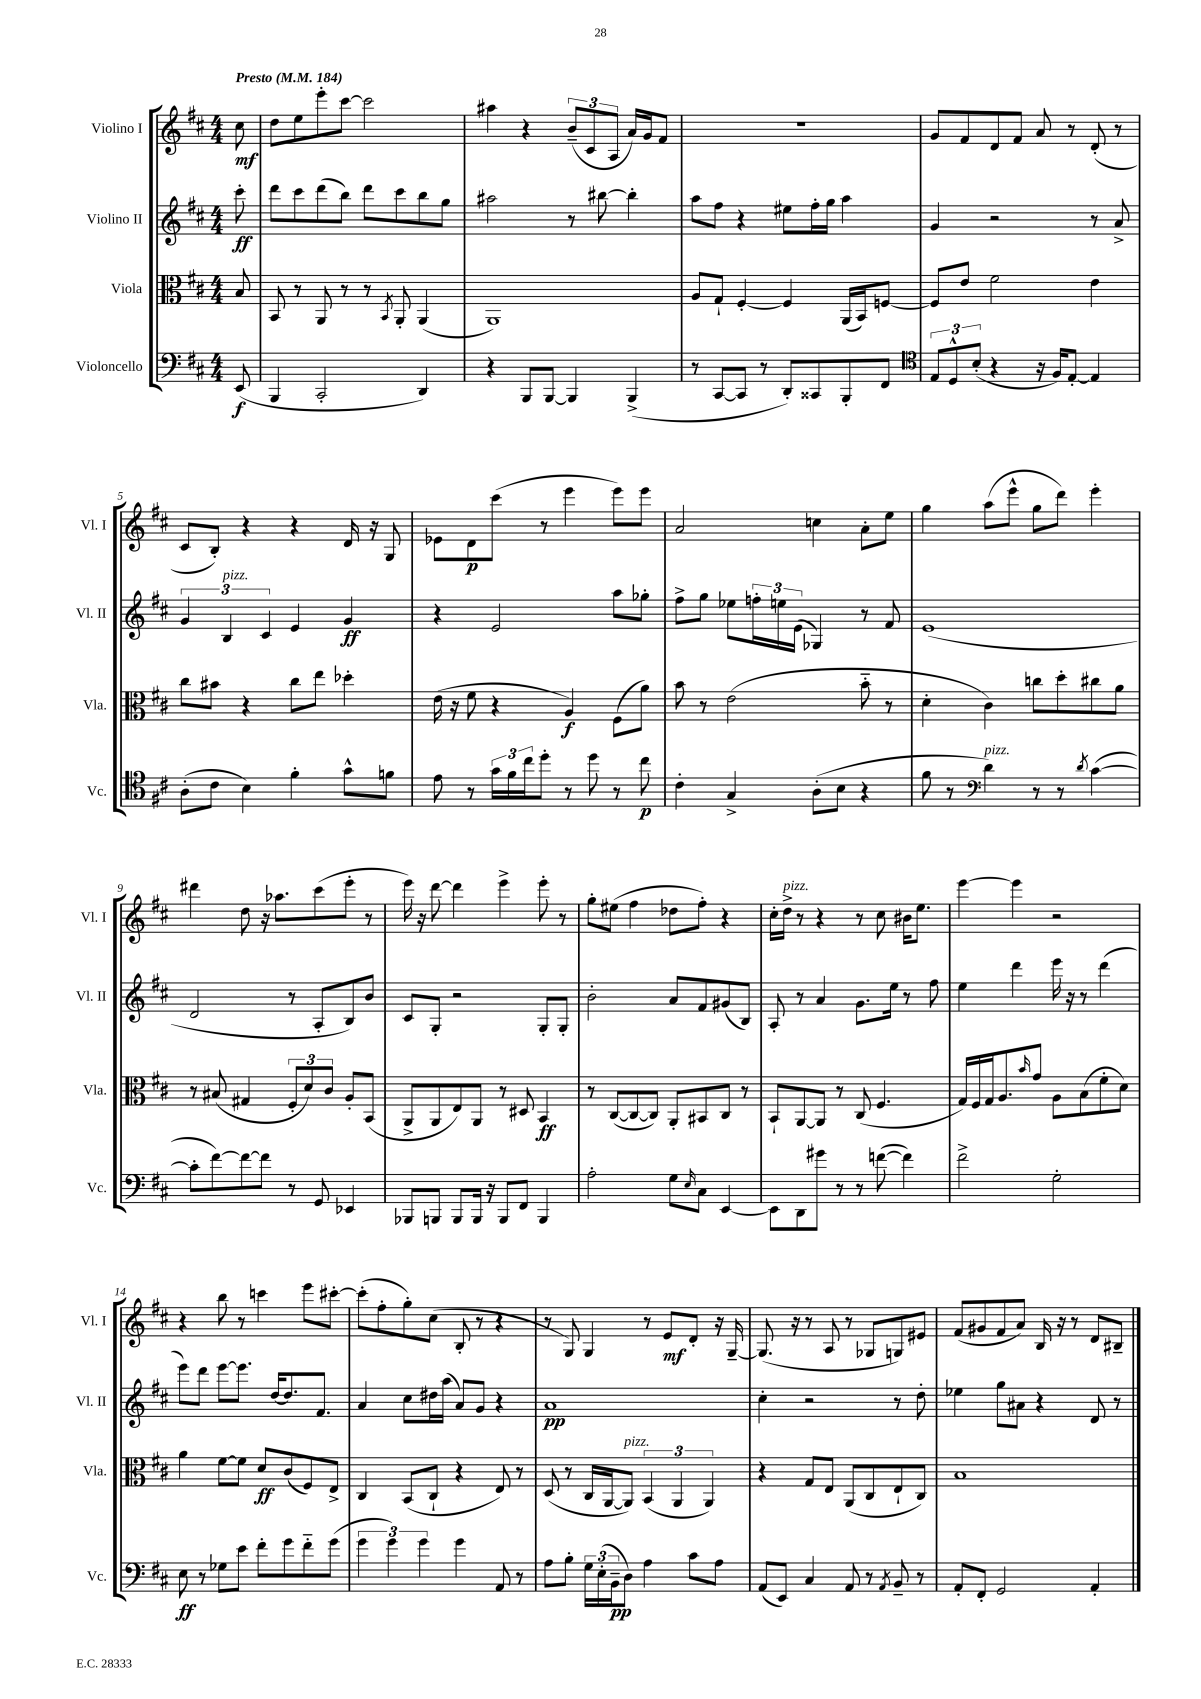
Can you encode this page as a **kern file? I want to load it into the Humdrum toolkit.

**kern	**kern	**kern	**kern
*staff4	*staff3	*staff2	*staff1
*clefF4	*clefC3	*clefG2	*clefG2
*k[f#c#]	*k[f#c#]	*k[f#c#]	*k[f#c#]
*M4/4	*M4/4	*M4/4	*M4/4
*MM184	*MM184	*MM184	*MM184
(8EE	8B	8ccc#'	8cc#
=	=	=	=
4BBB	8BB	8ddd	8dd
.	8r	8ccc#	8ee
2CC#'	8AA	(8ddd	8eee'
.	8r	8bb)	[8ccc#
.	8r	8ddd	2ccc#]
.	8qBB	.	.
.	8AA'	8ccc#	.
4DD)	(4AA	8bb	.
.	.	8gg	.
=	=	=	=
4r	1AA)	2aa#	4aa#
8BBB	.	.	4r
[8BBB	.	.	.
4BBB]	.	8r	(12b~
.	.	.	12c#
.	.	[8bb#	.
.	.	.	12A
(4BBB^	.	4bb#']	16a)
.	.	.	16g
.	.	.	8f#
=	=	=	=
8r	8A	8aa	1r
[8CC#	8G`	8ff#	.
8CC#]	[4F#'	4r	.
8r	.	.	.
8DD')	4F#]	8ee#	.
8CC##	.	16ff#'	.
.	.	16gg	.
8BBB'	(16AA	4aa	.
.	16BB)	.	.
8FF#	[8F	.	.
=	=	=	=
*clefC4	*	*	*
12E	8F]	4g	8g
12D^^	.	.	.
.	8e	.	8f#
(12B'	.	.	.
4r	2f#	2r	8d
.	.	.	8f#
16r	.	.	8a
16F#)	.	.	.
[8E'	.	.	8r
4E]	4e	8r	(8d'
.	.	8a^	8r
=	=	=	=
(8A'	8cc#	6g	8c#
8c#	8b#	.	8B')
.	.	6B	.
4B)	4r	.	4r
.	.	6c#	.
4f#'	8cc#	4e	4r
.	8ee	.	.
8g^^	4dd-'	4g	16d
.	.	.	16r
8f	.	.	8G
=	=	=	=
8e	(16e	4r	8e-
.	16r	.	.
8r	8f#	.	8d
24g	4r	2e	(8ccc#
24f#	.	.	.
24cc#	.	.	.
8dd'	.	.	8r
8r	4A)	.	4eee
8dd	.	.	.
8r	(8F#	8aa	8eee)
8cc#	8a)	8gg-'	8eee
=	=	=	=
4c#'	8b	8ff#^	2a
.	8r	8gg	.
4G^	(2e	8ee-	.
.	.	24ff'	.
.	.	24ee	.
.	.	(24e	.
(8A'	.	4G-)	4cc
8B	.	.	.
4r	8b'~	8r	8a'
.	8r	8f#	8ee
=	=	=	=
8f#	4d'	(1e	4gg
8r	.	.	.
*clefF4	*	*	*
4d)	4c#)	.	(8aa
.	.	.	8eee^^
8r	8cc	.	8gg
8r	8dd'	.	8ddd)
8qd	.	.	.
([4c#	8cc#	.	4eee'
.	8a	.	.
=	=	=	=
8c#']	8r	2d	4ddd#
[8f#)	(8B#	.	.
8f#_	4G#	.	8dd
8f#]	.	.	16r
.	.	.	8.aa-
8r	12F#'	8r	.
.	12d)	.	.
8GG	.	8A'	(8ccc#
.	12c#	.	.
4EE-	8A'	8B)	8eee'
.	(8BB	8b	8r
=	=	=	=
8BBB-	8AA^	8c#	16eee)
.	.	.	16r
8BBB	8AA	8G'	[8ddd
8BBB	8E)	2r	4ddd]
16BBB	8AA	.	.
16r	.	.	.
8BBB	8r	.	4eee^
8FF#	8D#	.	.
4BBB	4BB	8G'	8eee'
.	.	8G'	8r
=	=	=	=
2A'	8r	2b'	8gg'
.	([8C#	.	(8ee#
.	8C#_	.	4ff#
.	8C#])	.	.
8G	8AA'	8a	8dd-
16qqE	.	.	.
8C#	8BB#	8f#	8ff#')
[4EE	8C#	(8g#	4r
.	8r	8B)	.
=	=	=	=
8EE]	8BB`	8A'	16cc#'
.	.	.	16dd^
8DD	[8AA	8r	8r
8g#	8AA]	4a	4r
8r	8r	.	.
8r	(8C#	8.g	8r
([8f	4.F#	.	8cc#
.	.	16ee	.
4f])	.	8r	16b#
.	.	.	8.ee
.	.	8ff#	.
=	=	=	=
2f#^	16G)	4ee	[4eee
.	16F#	.	.
.	16G	.	.
.	8.A	.	.
.	.	4ddd	4eee]
.	16qqb	.	.
.	8g	.	.
2G'	8A	16eee	2r
.	.	16r	.
.	(8B	8r	.
.	8f#'	(4ddd	.
.	8d)	.	.
=	=	=	=
8E	4a	8eee)	4r
8r	.	8ddd	.
8G-	[8f#	[8eee	8bb
8e	8f#]	8.eee]	8r
8f#'	8d	.	4ccc
.	.	[16dd	.
8g	(8c#	8.dd]	.
8f#'~	8F#)	.	8eee
.	.	8.f#	.
(8g	8E^	.	[8ccc#'
=	=	=	=
6g	4C#	4a	(8ccc#']
.	.	.	8ff#'
6g)	.	.	.
.	(8BB	8cc#	8gg')
6g	.	.	.
.	8C#`	16dd#	(8cc#
.	.	(16aa	.
4g	4r	8a)	8B'
.	.	8g	8r
8AA	8E)	4r	4r
8r	8r	.	.
=	=	=	=
8A	(8D	1a	8r
8B'	8r	.	8G)
24G	16C#	.	4G
(24E'	.	.	.
.	[16AA	.	.
24BB~	.	.	.
8D)	8AA])	.	.
4A	(6BB	.	8r
.	.	.	8e
.	6AA	.	.
8c#	.	.	8d'
.	6AA)	.	.
8A	.	.	16r
.	.	.	[16G~
=	=	=	=
(8AA	4r	4cc#'	(8.G]
8EE)	.	.	.
.	.	.	16r
4C#	8G	2r	8r
.	8E	.	8A
8AA	(8AA	.	8r
8r	8C#	.	8G-
8qAA	.	.	.
8BB~	8E`	8r	8G)
8r	8C#)	8dd'	8e#
=	=	=	=
8AA'	1B	4ee-	(8f#
8FF#'	.	.	8g#
2GG	.	8gg	8f#
.	.	8a#	8a)
.	.	4r	16B
.	.	.	16r
.	.	.	8r
4AA'	.	8d	8d
.	.	8r	8B#~
==	==	==	==
*-	*-	*-	*-
